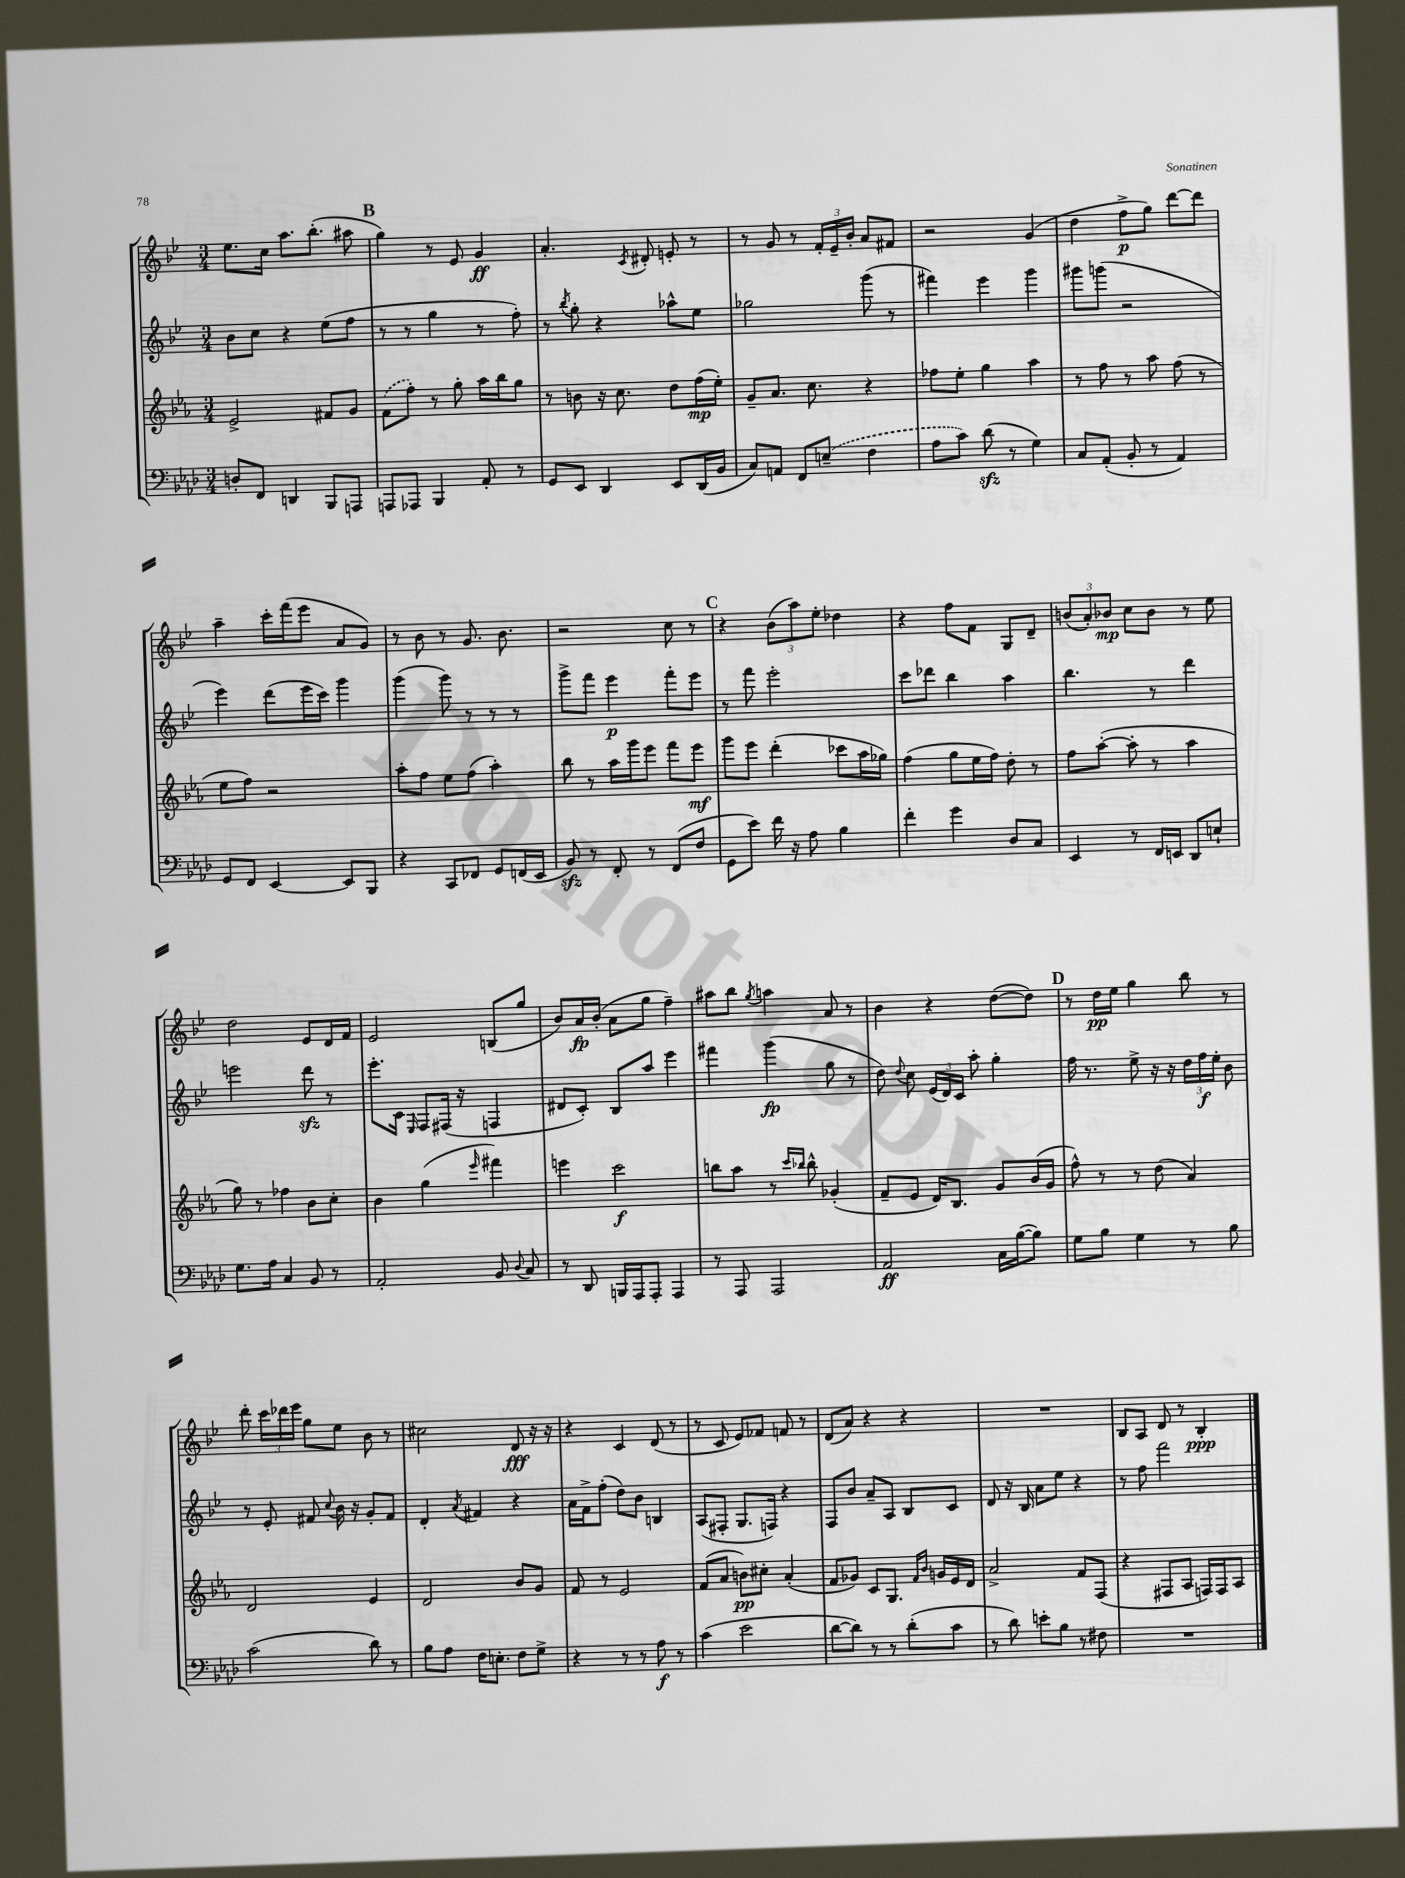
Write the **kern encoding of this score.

**kern	**kern	**kern	**kern
*staff4	*staff3	*staff2	*staff1
*clefF4	*clefG2	*clefG2	*clefG2
*k[b-e-a-d-]	*k[b-e-a-]	*k[b-e-]	*k[b-e-]
*M3/4	*M3/4	*M3/4	*M3/4
8D'/L	2e-^/	8b-\L	8.ee-\L
8FF/J	.	8cc\J	.
.	.	.	16cc\Jk
4DD/	.	4r	8.aa\L
.	.	.	(8.bb-'\J
8BBB-/L	8f#/L	(8ee-\L	.
8AAA/J	8g/J	8ff\J	8aa#\
=	=	=	=
8AAA/L	(8f\L	8r	4gg\)
8AAA-/J	8ff'\J)	8r	.
4BBB-/	8r	4gg\	8r
.	8gg'\	.	8e-/
8AA-'/	16aa-\LL	8r	4g/
.	16bb-\J	.	.
8r	8gg\J	8ff'\)	.
=	=	=	=
8GG/L	8r	8r	4.a'/
.	.	8qbb-/	.
8EE-/J	8b\	8gg'\	.
4DD-/	16r	4r	.
.	8.cc\	.	.
.	.	.	8qc/
.	.	.	8d#'/
8EE-/L	8dd\L	8aa-^^\L	8e'/
(16DD-/L	(16ff\L	8ee-\J	8r
16BB-/JJ	16ee-'\JJ)	.	.
=	=	=	=
8C/L)	8g~/L	2gg-\	8r
8AA/J	8.a-/J	.	8g/
8FF/L	.	.	8r
.	8.cc\	.	.
(8E~/J	.	.	24f'/LL
.	.	.	24e-~/
.	.	.	24b-'/JJ
4F\	4r	(8ggg\	8a/L
.	.	8r	8f#/J
=	=	=	=
8A-\L	8ff-\L	4fff#\)	2r
8c\J)	8ee-'\J	.	.
(8d-\	4gg\	4eee-\	.
8r	.	.	.
4G\)	4aa-\	4ggg\	(4g/
=	=	=	=
8C/L	8r	8ggg#\L	4dd\
(8AA-'/J	8ff\	(8ggg\J	.
8BB-'/	8r	2r	8ff^\L
8r	8aa-\	.	8gg\J)
4AA-/)	(8ff\	.	[8ddd\L
.	8r	.	8ddd\]J
=	=	=	=
8GG/L	8ee-\L	4eee-\)	4aa~\
8FF/J	8ff\J)	.	.
[4EE-/	2r	(8ddd\L	16ccc'\LL
.	.	.	(16fff\J
.	.	16eee-\L	8eee-\J
.	.	16ccc\JJ)	.
8EE-/]L	.	4ggg\	8a/L
8BBB-/J	.	.	8g/J)
=	=	=	=
4r	8aa-'\L	(4ggg\	8r
.	8ff\J	.	8b-\
8CC/L	8ee-\L	8ggg\)	8r
8FF-/J	(8ff\J	8r	8.g/
8GG/L	4aa-'\)	8r	.
.	.	.	8.b-\
(16FF/L	.	8r	.
16EE-/JJ	.	.	.
=	=	=	=
8BB-/)	8bb-\	8ggg^\L	2r
8r	8r	8fff\J	.
8FF'/	16aa-\LL	4eee-\	.
.	16ggg\J	.	.
8r	8eee-\J	.	.
(8FF/L	8fff\L	8fff'\L	8cc\
8F/J	8eee-\J	8eee-\J	8r
=	=	=	=
8GG\L	8ggg\L	8r	4r
8e-\J)	8eee-\J	8fff\	.
16f\	(4ddd'\	2eee-'\	(12b-\L
16r	.	.	.
.	.	.	12aa\)
8A-\	.	.	.
.	.	.	12ee-'\J
4B-\	8ccc-\L	.	4dd-\
.	16aa-\L	.	.
.	16gg-\JJ)	.	.
=	=	=	=
4f'\	(4ff\	8ccc\L	4r
.	.	8ddd-\J	.
4g\	8gg\L	4bb-\	8ff\L
.	16ee-\L	.	8f\J
.	16ff\JJ)	.	.
8D-/L	8dd'\	4aa\	8G/L
8C/J	8r	.	8d~/J
=	=	=	=
4EE-/	8ff\L	4.bb-\	(12b/L
.	.	.	12a'/)
.	([8aa-'\J	.	.
.	.	.	12b-/J
8r	8aa-'\]	.	8cc\L
16FF/LL	8r	8r	8b-\J
16EE/JJ	.	.	.
8DD-/L	4aa-\	4ddd\	8r
8E`/J	.	.	8ee-\
=	=	=	=
8.G\L	8gg\)	2eee\	2dd\
.	8r	.	.
16A-\Jk	.	.	.
4C/	4ff-\	.	.
8BB-/	8b-\L	8ddd\	8e-/L
8r	8cc'\J	8r	16d/L
.	.	.	16f/JJ
=	=	=	=
2AA-'/	4b-\	8.eee-'\L	2e-/
.	.	16c\Jk	.
.	.	16qqE-/	.
.	(4gg\	8F/L	.
.	.	(16F#/Jk	.
.	.	16r	.
.	16qqeee-/	.	.
8BB-/	4fff#\)	4F/	(8B/L
8qqD-/	.	.	.
8C/	.	.	8gg/J
=	=	=	=
8r	4eee\	8d#/L	8b-/L)
8DD-/	.	8c'/J)	16a/L
.	.	.	(16b-'/JJ
16BBB/LL	2ccc\	8B-/L	8a\L
16AAA-/J	.	.	.
8AAA-'/J	.	8aa/J	8gg\J
4AAA-/	.	4eee-\	4ff~\)
=	=	=	=
8r	8bb\L	4fff#\	8aa#\L
8AAA-/	8aa-\J	.	8bb-\J
.	.	.	8qgg/
2AAA-/	8r	(4ggg\	4aa\
.	16qqccc/LL	.	.
.	16qqbb-/JJ	.	.
.	8bb-^^\	.	.
.	(4g-'/	8gg\	8a/
.	.	8r	8r
=	=	=	=
2AA-/	8f~/L	8dd\)	4b-\
.	.	8qqdd/	.
.	8e-/J	8cc\	.
.	16d/LK)	(24e-/LL	4r
.	.	24d/)	.
.	8.B-/J	.	.
.	.	24c/JJ	.
.	.	8aa'\	.
16C\LL	8g/L	4gg'\	([8dd\L
([16B-\J	.	.	.
8B-\]J)	(16b-/L	.	8dd\]J)
.	16g/JJ	.	.
=	=	=	=
8G\L	8ff^^\)	16ff\	8r
.	.	8.r	.
8B-\J	8r	.	16dd\LL
.	.	.	16ee-\JJ
4G\	8r	8ee-^\	4gg\
.	(8dd\	16r	.
.	.	16r	.
8r	4a-/)	24dd\LL	8bb-\
.	.	24ff\	.
.	.	24ee-'\JJ	.
8B-\	.	8b-\	8r
=	=	=	=
(2c\	2d/	8r	8ddd'\
.	.	8e-'/	24ccc\LL
.	.	.	24ddd-\
.	.	.	24eee-\JJ
.	.	8f#/	8gg\L
.	.	8qqcc/	.
.	.	16b-\	8ee-\J
.	.	16r	.
8d-\)	4e-/	8g'/L	8b-\
8r	.	8f#/J	8r
=	=	=	=
8B-\L	2d/	4d'/	2cc#\
8A-\J	.	.	.
.	.	8qa/	.
16F\LK	.	4f#/	.
8.E'\J	.	.	.
8F\L	8b-/L	4r	8d/
8G^\J	8g/J	.	16r
.	.	.	16r
=	=	=	=
4r	8f/	16a\LL	4r
.	.	16f^\J	.
.	8r	(8ff'\J	.
8r	2e-/	8dd\L)	4c/
8r	.	8b-\J	.
8A-\	.	4B/	(8d/
8r	.	.	8r
=	=	=	=
(4c\	(8f/L	(8A/L	8r
.	8a-/J	8F#'/J	8c/
2e-\	8b\L)	8.G/L	8e-/L)
.	8cc#'\J	.	8f-/J
.	.	16F/Jk)	.
.	(4a-'/	4r	8f/
.	.	.	8r
=	=	=	=
[8d-\L	8f/L	8F/L	(8d/L
8d-\]J)	8g-/J)	8b-/J	8a/J)
8r	8c/L	8a~/L	4r
8r	8.G/J	8A/J	.
(8d-'\L	.	8B-/L	4r
.	16qqf/LL	.	.
.	16qqb-/JJ	.	.
.	16g/LL	.	.
8c\J	16e-/	8c/J	.
.	16d/JJ	.	.
=	=	=	=
8r	2a-^/	8d/	2.r
8d-\)	.	16r	.
.	.	16B-/	.
8e'\L	.	8a\L	.
8B-\J	.	8ee-\J	.
8r	8f/L	4r	.
8F#\	(8F/J	.	.
=	=	=	=
2.r	4r	8r	8B-/L
.	.	8ff\	8A/J
.	8F#/L	2fff\	8d/
.	8A-/J	.	8r
.	16F/LL)	.	4B-'/
.	16F/J	.	.
.	8A-/J	.	.
==	==	==	==
*-	*-	*-	*-
